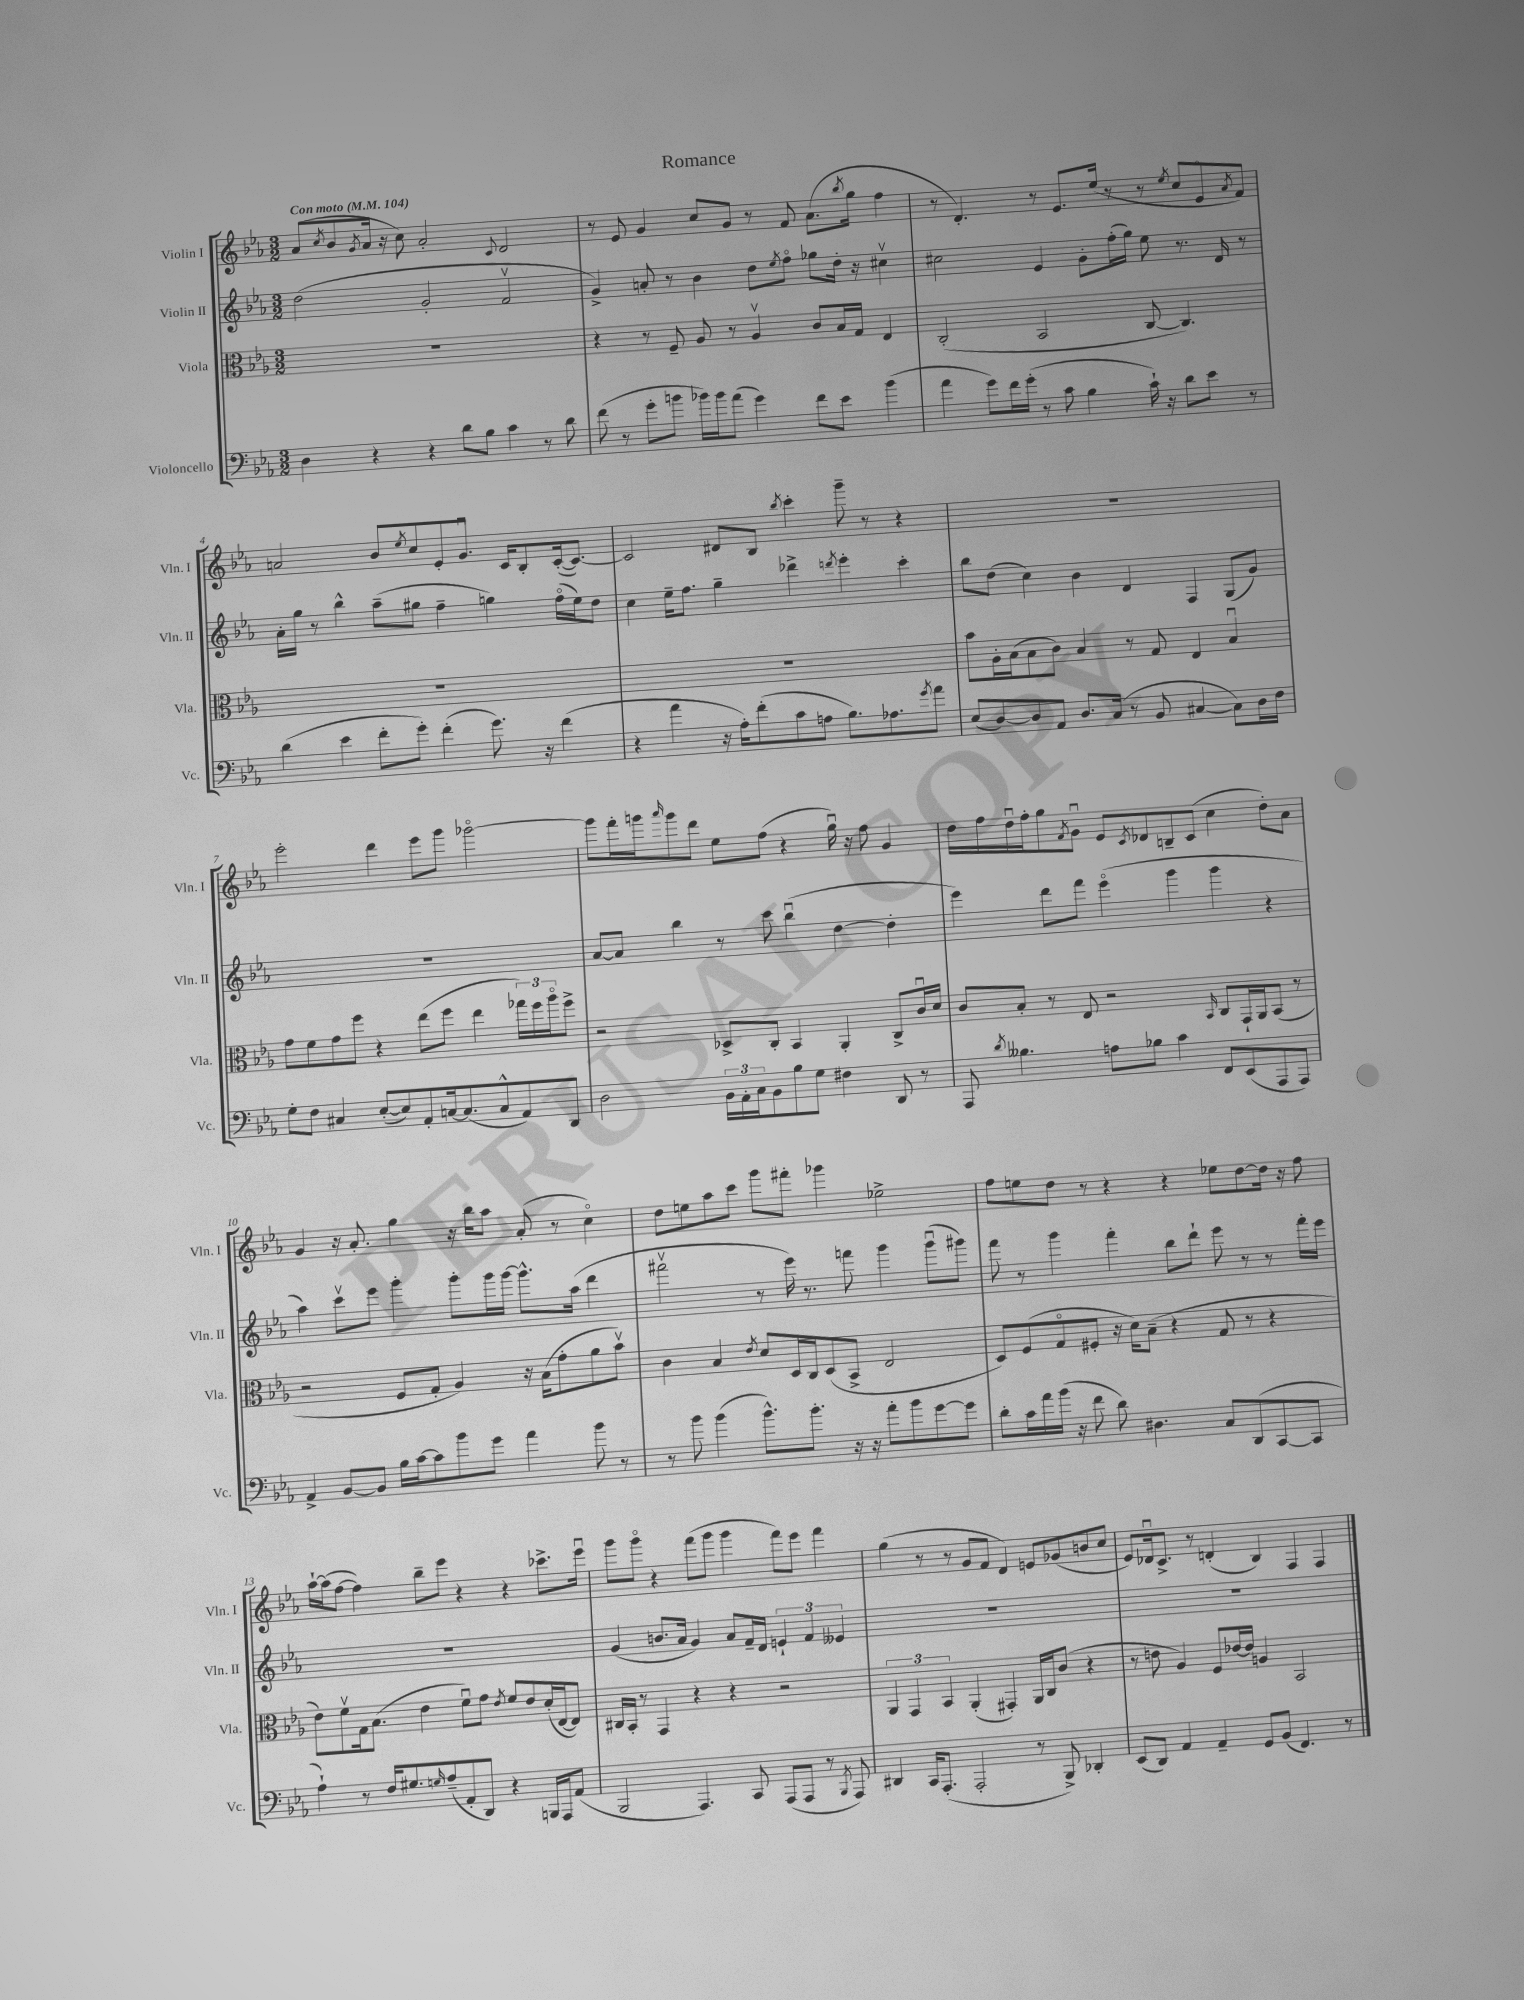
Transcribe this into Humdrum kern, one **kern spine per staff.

**kern	**kern	**kern	**kern
*part4	*part3	*part2	*part1
*staff4	*staff3	*staff2	*staff1
*I"Violoncello	*I"Viola	*I"Violin II	*I"Violin I
*I'Vc.	*I'Vla.	*I'Vln. II	*I'Vln. I
*clefF4	*clefC3	*clefG2	*clefG2
*k[b-e-a-]	*k[b-e-a-]	*k[b-e-a-]	*k[b-e-a-]
*M3/2	*M3/2	*M3/2	*M3/2
*MM104	*MM104	*MM104	*MM104
=1	=1	=1	=1
!	!	!	!LO:TX:a:B:t=Con moto
4D\	1.r	(2dd\	(8a-/L
.	.	.	8qcc/
.	.	.	8b-/
.	.	.	8qg/
4r	.	.	16a-/Jk
.	.	.	16r
.	.	.	8cc\)
4r	.	2g'/	2a-'/
8d\L	.	.	.
8B-\J	.	.	.
.	.	.	8qqc/
4c\	.	2fv/	2d/
8r	.	.	.
8d\	.	.	.
=2	=2	=2	=2
(8f\	4r	4g^/)	8r
8r	.	.	8e-/
8g'\L	8r	8an'/	4g/
8bn\J	8F~/	8r	.
16b-X\LL)	8A-/	4b-\	8cc/L
16b-\J	.	.	.
(8a-\J	8r	.	8g/J
4g\)	4A-v/	8dd\L	8r
.	.	8qee-/	.
.	.	8ff\J	8f/
8f\L	8c/L	8gg-X\L	(8.a-\L
8e-\J	16B-/L	16dd'\Jk	.
.	.	.	8qbb-/
.	16G/JJ	16r	16gg\Jk
(4b-\	4E-/	4cc#Xv\	4ff\
=3	=3	=3	=3
4a-\	(2C'/	2cc#X\	8r
.	.	.	4.d'/)
8g\L)	.	.	.
16f\L	.	.	.
(16g'\JJ	.	.	.
8r	2BB-/	4e-/	8r
8c\	.	.	8.e-/L
4B-\	.	8g'\L	.
.	.	.	(16ee-/Jk
.	.	(16ff'\L	8r
.	.	16gg\JJ)	.
16c`\)	[8C/	8ee-\	8r
16r	.	.	.
.	.	.	8qee-/
8d\L	4.C/])	8.r	8cc/L
8e-\J	.	.	8e-/
.	.	16d/	.
.	.	.	8qa-/
8r	.	8r	8f/J)
!!LO:LB:g=z
=4	=4	=4	=4
(4d\	1.r	16a-'\LL	2an/
.	.	16gg\JJ	.
.	.	8r	.
4e-\	.	4bb-^^\	.
8f'\L	.	(8aa-~\L	8b-/L
.	.	.	8qee-/
8g'\J)	.	8gg#X\J	8cc/
(4f'\	.	4ff~\	8e-'/
.	.	.	8.gu/J
8.g\)	.	4ggn\)	.
.	.	.	16c/KL
.	.	.	8B-'/
16r	.	.	.
(4f\	.	(16ff\LL	([16c'/k
.	.	16ee-\J)	8.c/J_)
.	.	8dd\J	.
=5	=5	=5	=5
4r	1.r	4cc\	2c/]
4a-\	.	16ee-~\KL	.
.	.	8.ff\J	.
16r	.	4gg~\	8d#X/L
16A-'\KL)	.	.	.
(8f'\	.	.	8B-/J
.	.	.	8qbb-/
8c\	.	4ddd-X^\	4ccc'\
8An\J	.	.	.
.	.	8qdddn/	.
8.B-\L)	.	4eee-'\	8ggg~\
.	.	.	8r
8.A-X\	.	.	.
.	.	4ccc'\	4r
8qg/	.	.	.
8a-\J	.	.	.
=6	=6	=6	=6
(8E-/L	8b-\L	8bb-\L	1.r
[8D/)	16A-'\L	(8dd\J	.
.	(16B-\J	.	.
8D/]	8B-\	4cc\)	.
8AA-/J	8c\J)	.	.
8.D/L	4B-/	4b-\	.
(16C/Jk	.	.	.
8r	8r	4d/	.
8BB-/	8G/	.	.
[4C#X/	4E-/	4F/	.
8C#\L])	4B-u/	(8G/L	.
16D\L	.	8g/J)	.
16F\JJ	.	.	.
!!LO:LB:g=z
=7	=7	=7	=7
8G'\L	8g\L	1.r	2eee-'\
8F\J	8f\	.	.
4C#X/	8g\	.	.
.	8ff\J	.	.
([8E-'/L	4r	.	4ddd\
8E-/])	.	.	.
8AA-'/	(8ee-\L	.	8eee-\L
[16Cn/k	8ff\J	.	8ggg\J
(8.C/]	.	.	.
.	4ee-\	.	[2ggg-X\
8C^^/	.	.	.
8AA-/)	24gg-X\LL)	.	.
.	24ff\	.	.
.	24aa-\J	.	.
8DD/J	8ff^\J	.	.
=8	=8	=8	=8
2D\	2r	[8a-/L	8ggg-\L]
.	.	8a-/J]	16fff'\L
.	.	.	16gggn\J
.	.	.	16qqaaa-/
.	.	4bb-\	8ggg\
.	.	.	8ddd\J
24BB-\LL	8D-X^/L	8r	8ee-\L
24AA-'\	.	.	.
24C\J	.	.	.
8BB-\	8C'/J	8ccc\	(8ff\J
8B-\	4BB-/	(4bb-u\	4r
8G\J	.	.	.
4F#X\	4AA-'/	[4dd\	16ggu\)
.	.	.	16r
.	.	.	8ff\
8DD/	8C^/L	4dd'\]	4g/
8r	16cu/L	.	.
.	16d/JJ	.	.
=9	=9	=9	=9
8AAA-/	8c/L	4eee-\)	16dd\LL
.	.	.	16ff\
8qd/	.	.	.
4.B--X\	8B-'/J	.	16ddu\
.	.	.	16ff'\J
.	8r	8ddd\L	8gg\
.	.	.	8qf/
.	8E-/	8fff\J	8gu\J
8An\L	2r	(4eee-\	8e-/L
.	.	.	8qc/
8B-X\J	.	.	8d-X/
4c\	.	4ggg\	8Bn~/
.	.	.	(8c/J
.	16qqBB-/	.	.
8FF/L	8C/L	4ggg\	4cc\
(8EE-/	16GG`/L	.	.
.	16AA-/J	.	.
8AAA-/	(8BB-/J	4r	8dd'\L)
8AAA-/J)	8r	.	8a-\J
!!LO:LB:g=z
=10	=10	=10	=10
4AA-^/	2r	4aa-\)	4g/
[8BB-/L	.	8cccv\L	16r
.	.	.	8.a-'/
8BB-/J]	.	8eee-\J	.
16B-\LL	8F/L	4ggg'\	4gg\
[16c\J	.	.	.
8c\]	8G'/J	.	.
8b-\	4A-/)	8ggg'\L	16r
.	.	.	16bb-\KL
8g\J	.	16ggg\L	8aa-\J
.	.	[16ggg\JJ	.
4a-\	16r	8.ggg^^\L]	(8a-'/
.	(16B-\KL	.	.
.	8g'\	.	8r
.	.	(16aa-\Jk	.
8b-\	8a-\	4ddd\	4cc\)
8r	8b-v\J)	.	.
=11	=11	=11	=11
8r	4c\	2fff#Xv\	8dd\L
8b-\	.	.	8een\
(4b-\	4B-/	.	8aa-\
.	.	.	8ccc\J
.	8qe-/	.	.
8.b-^^\L)	8d/L	8r	8ggg\L
.	16D/L	16eee-\)	8fff#X'\J
8.b-'\J	16C/J	8.r	.
.	(8D/	.	4ggg-X\
16r	8BB-^/J	8fffn\	.
16r	.	.	.
8a-'\L	2E-/	4ggg\	2ee-X^\
8b-\	.	.	.
[8g\	.	(8gggu\L	.
8g\J]	.	8ggg#X\J)	.
=12	=12	=12	=12
8d'\L	8D/L)	8fff\	8ff\L
16c\L	(8F/	8r	8een\
16a-\	.	.	.
(16b-\JJ	8G/	4ggg\	8dd\J
16r	.	.	.
8f\	8F#X'/J	.	8r
8d\)	16r	4fff'\	4r
.	16d\KL)	.	.
4.D#X\	(8B-~\J	.	.
.	4r	8bb-\L	4r
.	.	8ddd`\J	.
8C/L	8G/	8eee-\	8ee-X\L
(8DD/	8r	8r	[8dd\
[8CC/	4r	8r	16dd\Jk]
.	.	.	16r
8CC/J]	.	16fff'\LL	8ff\
.	.	16eee-\JJ	.
!!LO:LB:g=z
=13	=13	=13	=13
4A-`\)	8e-\L)	1.r	[16aa-`\LL
.	.	.	(16aa-\J]
.	8fv\	.	[8ff\J
8r	16G\k	.	4ff\])
.	(8.B-\J	.	.
16F/KL	.	.	.
8.G#X/	.	.	.
.	4e-\	.	8bb-~\L
16qqGn/	.	.	.
(8A-~/	.	.	8eee-\J
8AA-'/	8fu\L)	.	4r
8DD/J)	8g\J	.	.
.	8qe-/	.	.
4r	8f/L	.	4r
.	8e-/	.	.
16BBBn/LL	(16d'/L	.	8.ccc-X^\L
16AAA-/J	[16E-/J	.	.
(8AA-/J	8E-/J])	.	.
.	.	.	16eee-u\Jk
=14	=14	=14	=14
2BBB-/	16C#X/LL	(4g/	8ggg\L
.	16BB-'/JJ	.	.
.	8r	.	8ggg\J
.	4GG/	8.bn/L	4r
.	.	16a-/Jk	.
4.AAA-/)	4r	4g/)	(8fff\L
.	.	.	8ggg\J
.	4r	8a-/L	4ggg\
8CC/	.	16f~/L	.
.	.	16d/JJ	.
(8AAA-/L	2r	6en`/	8fff\L)
8AAA-/J	.	.	8eee-\J
.	.	6f/	.
8r	.	.	4fff\
.	.	6e--X/	.
8qBBB-/	.	.	.
8AAA-/)	.	.	.
=15	=15	=15	=15
4DD#X/	6AA-/	1.r	(4gg\
.	6GG/	.	.
16CC/KL	.	.	8r
(8.AAA-'/J	.	.	.
.	6BB-/	.	.
.	.	.	8r
2AAA-'/	(4AA-'/	.	8g/L
.	.	.	8f/J
.	4GG#X'/)	.	4d/)
8r	16AA-/LL	.	8en/L
.	16C/J	.	.
8BBB-^/)	(8c/J	.	(8g-X/
4DD-X'/	4r	.	8bn/
.	.	.	8cc/J
=16	=16	=16	=16
(8EE-/L	8r	1.r	8e-/L)
8DD/J)	8en\	.	16d-Xu/k
.	.	.	8.c^/J
4AA-/	4A-/)	.	.
.	.	.	8r
4AA-~/	8F/L	.	(4dn'/
.	[16e-X/L	.	.
.	16e-/JJ]	.	.
8GG/L	4An/	.	4B-/)
(8BB-/J	.	.	.
4.FF/)	2BB-/	.	4F/
.	.	.	4F/
8r	.	.	.
==	==	==	==
*-	*-	*-	*-
